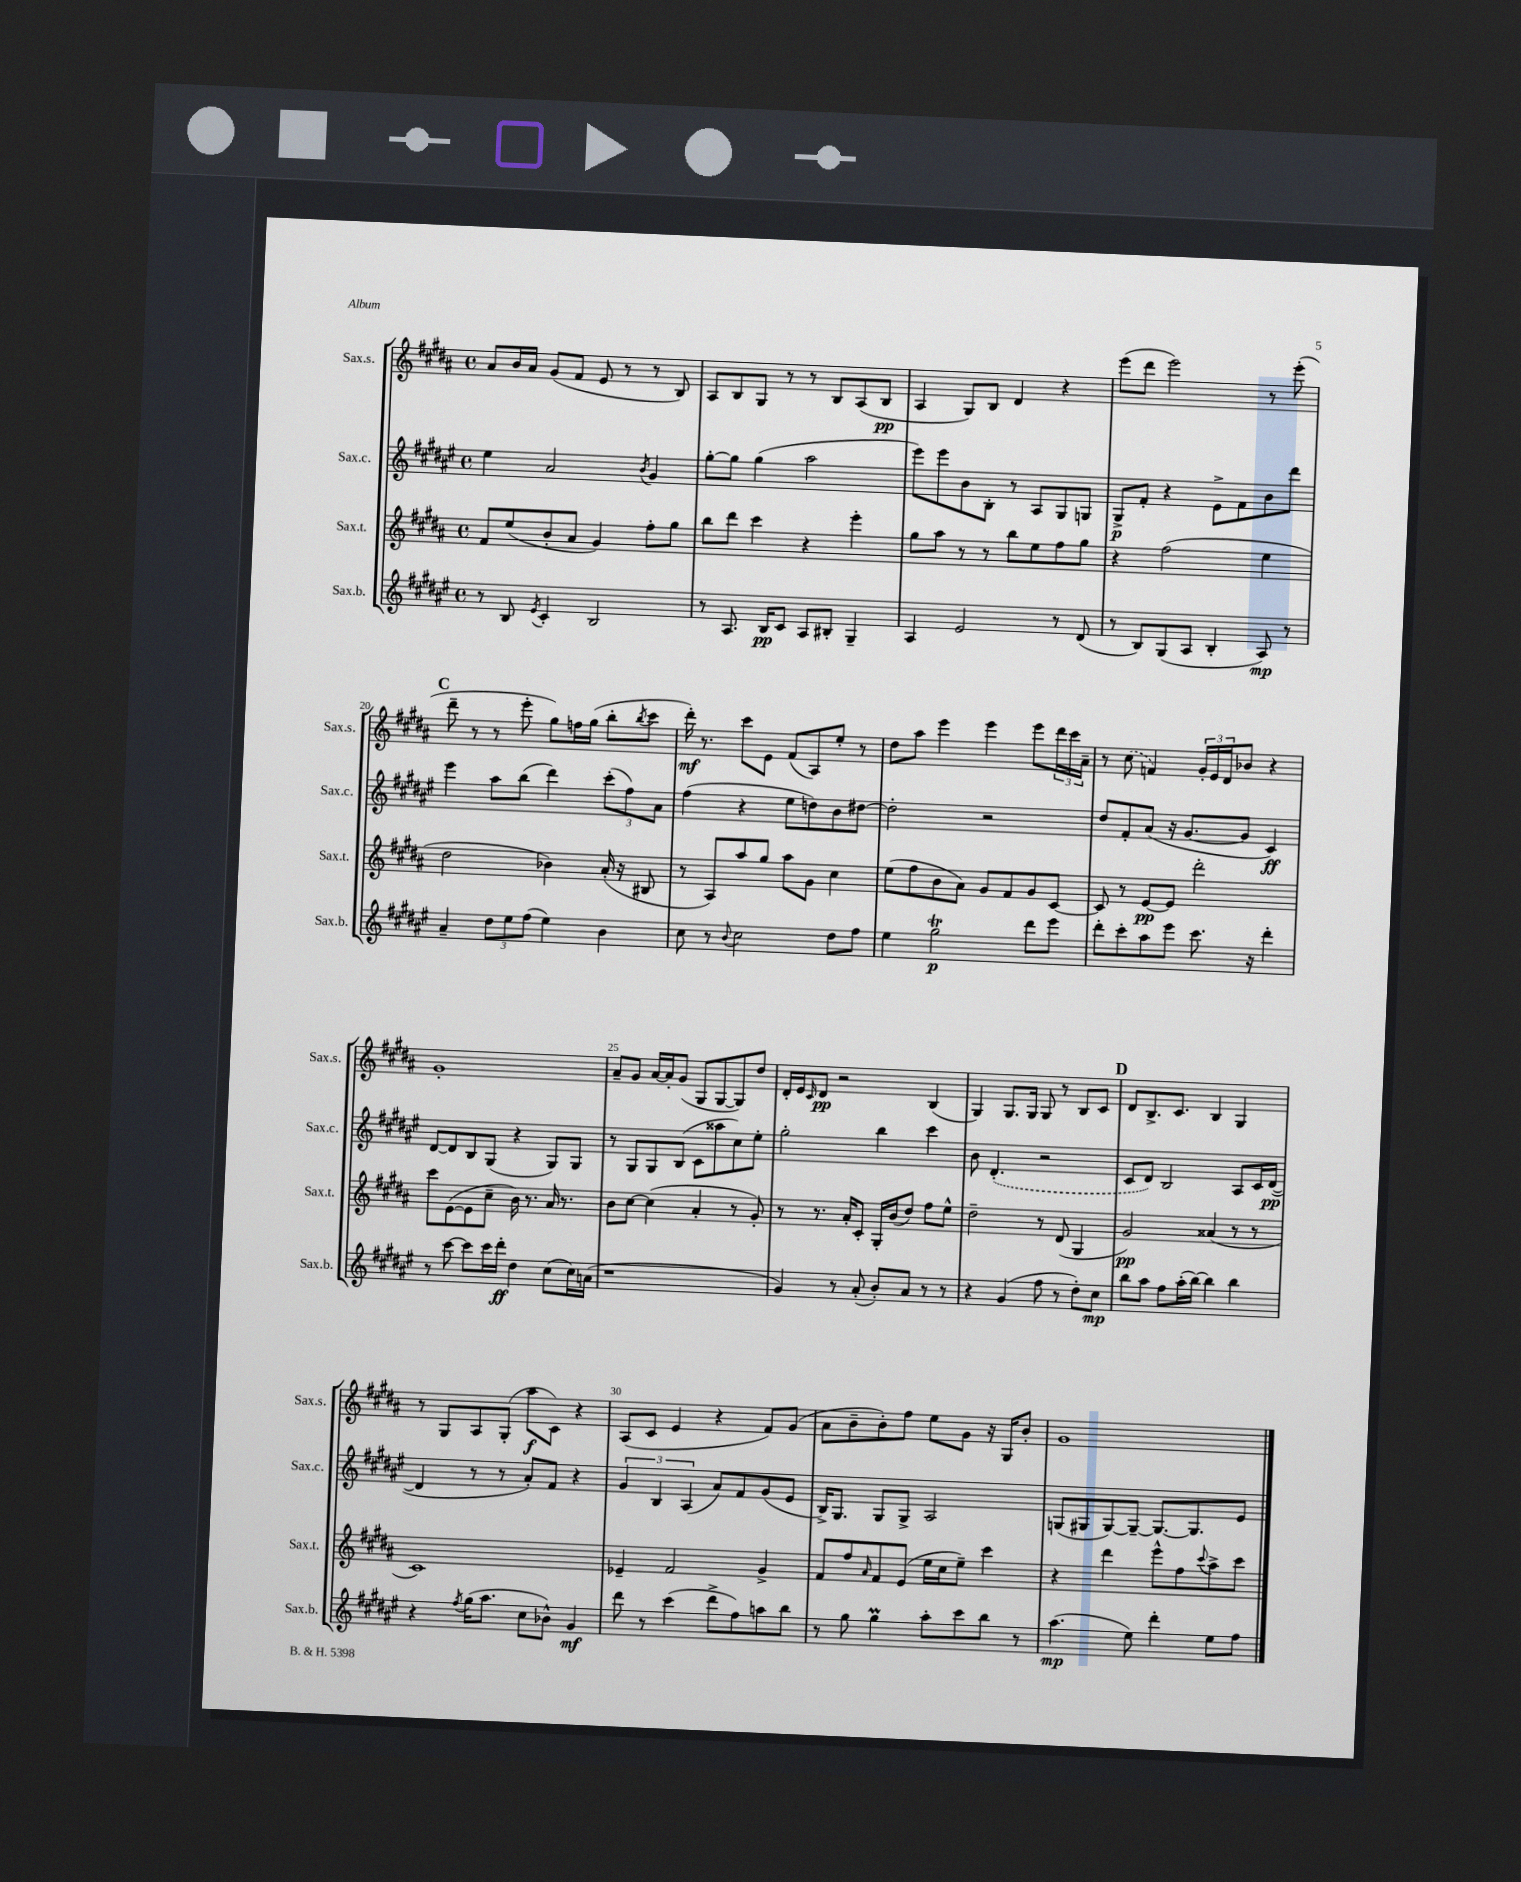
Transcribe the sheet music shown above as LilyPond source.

<<
\new StaffGroup <<
\new Staff = "s0" \with { instrumentName = "Sax.s." shortInstrumentName = "Sax.s." } {
    \clef treble \key b \major \defaultTimeSignature \time 4/4
    ais'8 b'16 ais'16 gis'8( fis'8 e'8 r8 r8 b8) |
    ais8 b8 gis8 r8 r8 b8 ais8( b8\pp |
    ais4 gis8) b8 dis'4 r4 |
    e'''8( dis'''8 e'''2) r8 e'''8-.( |
    \mark \markup { \bold "C" } dis'''8-- r8 r8 e'''8-. gis''8) f''16 gis''16( b''8-. \acciaccatura { b''8 } cis'''8 |
    dis'''16-.\mf) r8. cis'''8 e'8 fis'8( ais8) e''8-. r8 |
    dis''8 ais''8 e'''4 e'''4 e'''8 \tuplet 3/2 { dis'''16 cis'''16 ais'16-- } |
    r8 \once \slurDashed cis''8( f'4) \tuplet 3/2 { gis'16-. e'16 dis'16 } bes'8 r4 |
    gis'1-. |
    ais'8-- gis'8 ais'16~ ais'16-. gis'8( gis8 gis8~ gis8) dis''8 |
    dis'16-. e'16 \grace { cis'16 } dis'8\pp r2 b4( |
    gis4) gis8. gis16 gis8 r8 b8 cis'8 |
    \mark \markup { \bold "D" } dis'8 b8.-> cis'8. b4 gis4 |
    r8 gis8 ais8 gis8-.( ais''8\f cis'8) r4 |
    ais8( cis'8 e'4 r4 fis'8) gis'8( |
    ais'8 b'8-- b'8-.) fis''8 e''8 gis'8 r16 gis16 b'8-. |
    gis'1 \bar "|." |
}
\new Staff = "s1" \with { instrumentName = "Sax.c." shortInstrumentName = "Sax.c." } {
    \clef treble \key fis \major \defaultTimeSignature \time 4/4
    eis''4 ais'2 \acciaccatura { b'8 } gis'4 |
    gis''8~-. gis''8 gis''4( ais''2 |
    eis'''8) eis'''8 b'8 b8-. r8 ais8 gis8 g8 |
    gis8->\p fis'8-. r4 eis'8-> fis'8 b'8 dis'''8 |
    \mark \markup { \bold "C" } eis'''4 ais''8 b''8( dis'''4) \tuplet 3/2 { cis'''8-.( fis''8) ais'8 } |
    fis''4( r4 eis''8 d''8) b'8 dis''8~ |
    dis''2-. r2 |
    dis''8 fis'8-. ais'8( r16 gis'8.~ gis'8 cis'4\ff) |
    dis'8~ dis'8 b8 gis8( r4 gis8) gis8 |
    r8 gis8 gis8 b8( cis'8 aisis''8 cis''8) eis''8-. |
    gis''2-. b''4 cis'''4 |
    b'8 \once \slurDashed dis'4.-.( r2 |
    \mark \markup { \bold "D" } cis'8 dis'8) b2 ais8 cis'16 dis'16~\pp( |
    dis'4 r8 r8 ais'8-.) fis'8 r4 |
    \tuplet 3/2 { gis'4 b4 ais4( } ais'8) fis'8 gis'8( eis'8 |
    b16->) gis8. gis8 gis8-> ais2 |
    g8( gis8 gis8~) gis8~-- gis8.~ gis8. eis'8 \bar "|." |
}
\new Staff = "s2" \with { instrumentName = "Sax.t." shortInstrumentName = "Sax.t." } {
    \clef treble \key b \major \defaultTimeSignature \time 4/4
    fis'8 e''8( b'8-. ais'8 gis'4) fis''8-. gis''8 |
    b''8 dis'''8 cis'''4 r4 e'''4-. |
    gis''8 ais''8 r8 r8 b''8 e''8 fis''8 gis''8 |
    r4 fis''2( e''4 |
    \mark \markup { \bold "C" } dis''2 bes'4) ais'16-.( r16 bis8 |
    r8 ais8) ais''8 gis''8 ais''8 gis'8 cis''4 |
    e''8( fis''8 b'8 ais'8) gis'8 fis'8 gis'8 cis'8~ |
    cis'8 r8 e'8~\pp e'8 dis'''2-. |
    cis'''8 e'8~( e'8 cis''8-- b'16) r8. ais'16 r8. |
    b'8 cis''8~ cis''4( ais'4-. r8 gis'8-.) |
    r8 r8. ais'16-. cis'8-. gis16-. b'16( dis''8) fis''8 e''8-^ |
    dis''2-- r8 dis'8( gis4 |
    \mark \markup { \bold "D" } gis'2\pp) aisis'4( r8 r8 |
    cis'1) |
    ees'4-- fis'2 gis'4-> |
    fis'8 fis''8 \grace { ais'16 } fis'8 e'8( e''16 cis''16 e''8--) cis'''4 |
    r4 dis'''4 e'''8-^ fis''8 \appoggiatura { cis'''8 } ais''8-> cis'''8 \bar "|." |
}
\new Staff = "s3" \with { instrumentName = "Sax.b." shortInstrumentName = "Sax.b." } {
    \clef treble \key fis \major \defaultTimeSignature \time 4/4
    r8 b8 \acciaccatura { eis'8 } cis'4-. b2 |
    r8 ais8. b16\pp cis'8 ais8 bis8-. gis4-- |
    ais4 eis'2 r8 dis'8( |
    r8 b8) gis8( ais8 b4-. ais8\mp) r8 |
    \mark \markup { \bold "C" } ais'4-- \tuplet 3/2 { dis''8 eis''8 fis''8( } eis''4) b'4 |
    cis''8 r8 \appoggiatura { b'8 } cis''2 dis''8 fis''8 |
    eis''4 gis''2\trill\p dis'''8 eis'''8 |
    dis'''8-. cis'''8-. ais''8 eis'''8 cis'''8. r16 dis'''4-. |
    r8 cis'''8~ cis'''8 cis'''16 dis'''16-.\ff dis''4 cis''8( cis''16) a'16( |
    r1 |
    gis'4) r8 ais'8-.( b'8-.) ais'8 r8 r8 |
    r4 gis'4( fis''8 r8 dis''8-.) cis''8\mp |
    \mark \markup { \bold "D" } b''8 ais''8 fis''8 ais''16-.( b''16~) b''4 b''4 |
    r4 \acciaccatura { fis''8 } gis''16( ais''8. cis''8 bes'8-^) gis'4\mf |
    dis'''8 r8 cis'''4( dis'''8-> fis''8) a''8 b''8 |
    r8 gis''8 gis''4\prall ais''8-. cis'''8 b''8 r8 |
    ais''4.\mp( eis''8) dis'''4-. eis''8 fis''8 \bar "|." |
}
>>
>>
\layout { \context { \Score currentBarNumber = #16 \override BarNumber.break-visibility = ##(#f #t #t) barNumberVisibility = #(every-nth-bar-number-visible 5) } }
